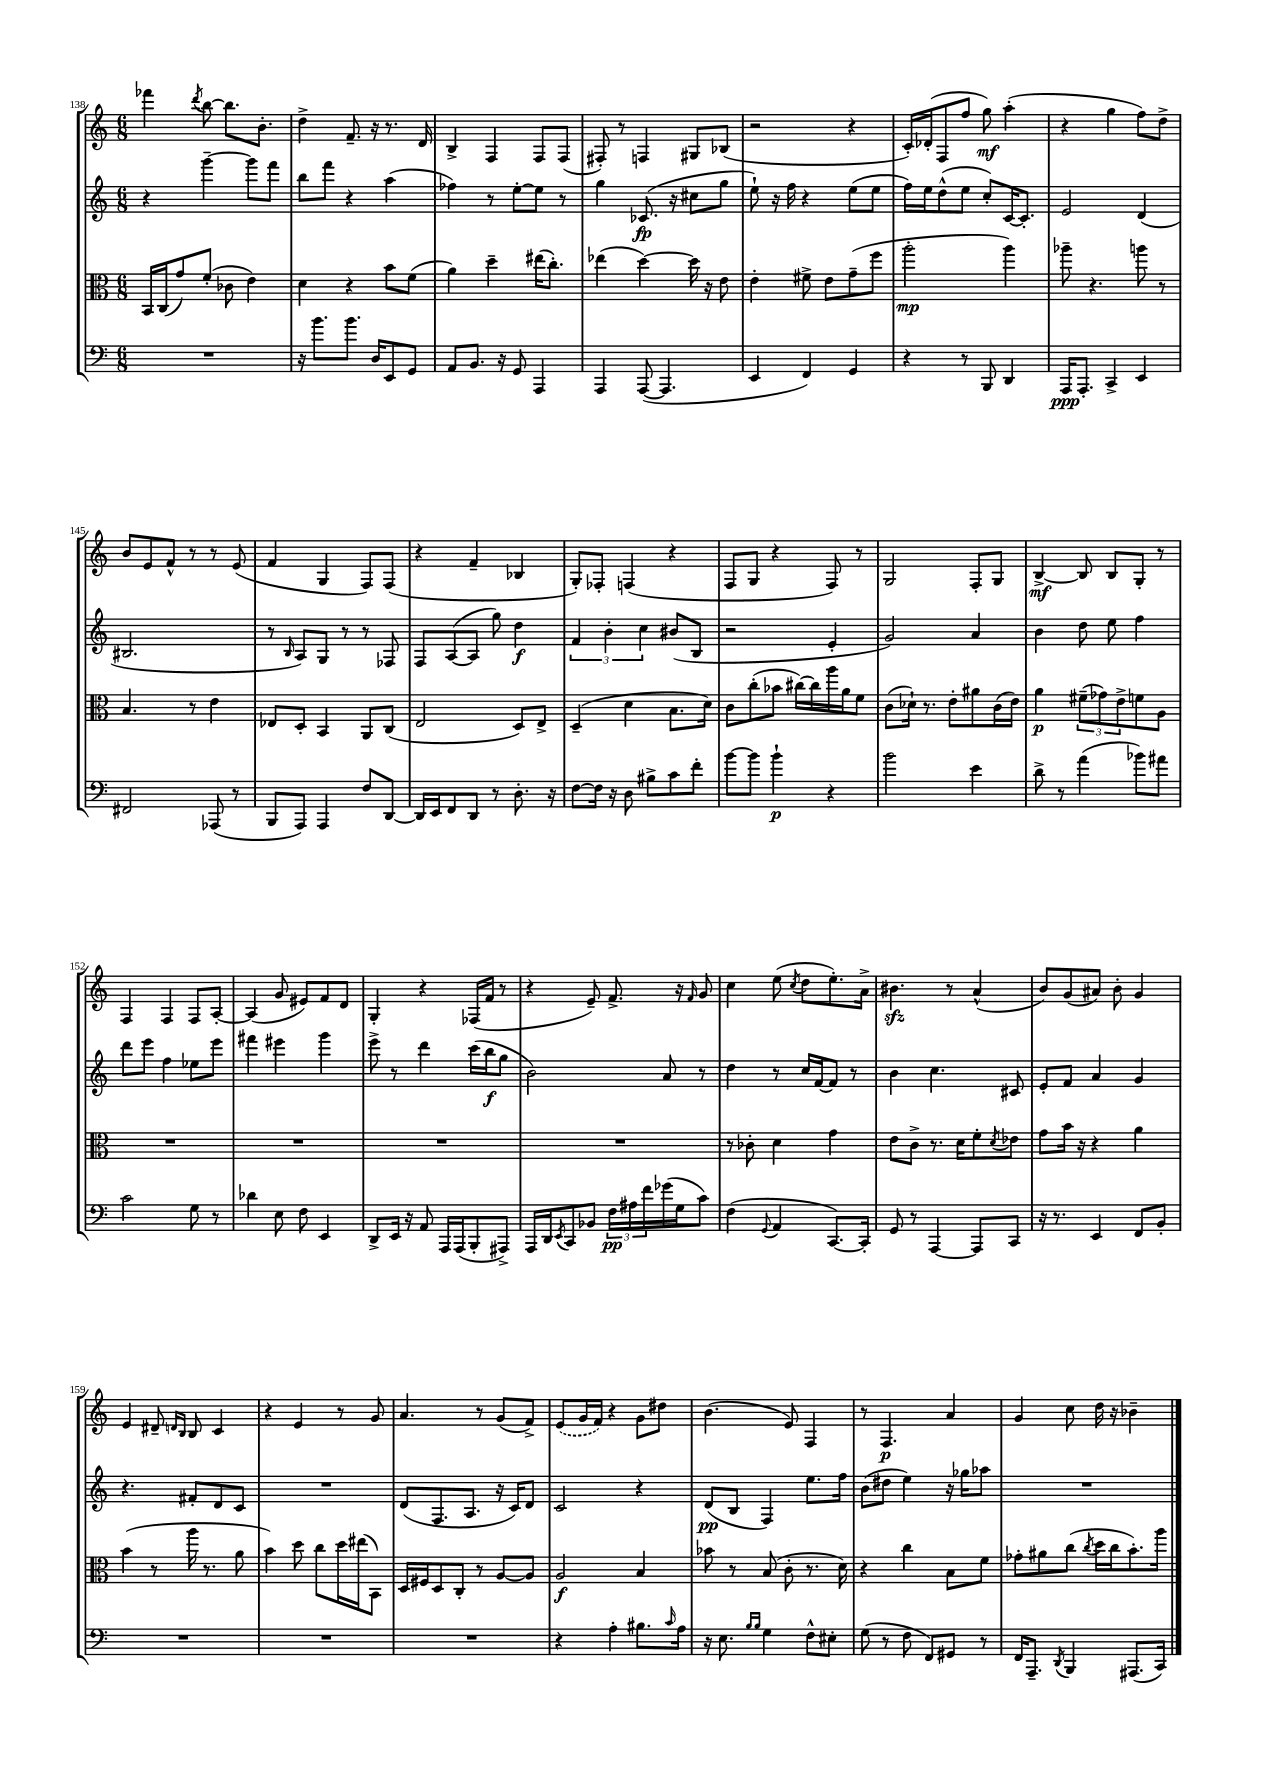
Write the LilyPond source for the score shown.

<<
\new StaffGroup <<
\new Staff = "s0" {
    \clef treble \key c \major \numericTimeSignature \time 6/8
    fes'''4 \acciaccatura { d'''8 } b''8~ b''8. b'8.-. |
    d''4-> f'8.-- r16 r8. d'16 |
    b4-> f4 f8 f8( |
    fis8-.) r8 f4 gis8 bes8( |
    r2 r4 |
    c'16-.) des'16-.( f8 f''8 g''8\mf) a''4-.( |
    r4 g''4 f''8) d''8-> |
    b'8 e'8 f'8-^ r8 r8 e'8( |
    f'4 g4 f8) f8( |
    r4 f'4-- bes4 |
    g8-.) fes8-. f4( r4 |
    f8 g8 r4 f8) r8 |
    g2 f8-. g8 |
    b4~->\mf b8 b8 g8-. r8 |
    f4 f4 f8 a8~-. |
    a4( g'8 eis'8) f'8 d'8 |
    g4-. r4 fes16( f'16 r8 |
    r4 e'8--) f'8.-> r16 \grace { f'16 } g'8 |
    c''4 e''8( \acciaccatura { c''8 } d''8 e''8.-.) a'16-> |
    bis'4.\sfz r8 a'4-^( |
    b'8) g'8( ais'8) b'8-. g'4 |
    e'4 dis'8-- \grace { d'16 b16 } b8 c'4 |
    r4 e'4 r8 g'8 |
    a'4. r8 g'8( f'8->) |
    \once \slurDashed e'8( g'16 f'16) r4 g'8 dis''8 |
    b'4.( e'8) f4 |
    r8 f4.\p a'4 |
    g'4 c''8 d''16 r16 bes'4-- \bar "|." |
}
\new Staff = "s1" {
    \clef treble \key c \major \numericTimeSignature \time 6/8
    r4 g'''4~-- g'''8 f'''8 |
    b''8 f'''8 r4 a''4( |
    fes''4) r8 e''8~-. e''8 r8 |
    g''4 ces'8.\fp( r16 cis''8 g''8 |
    e''8-!) r16 f''16 r4 e''8( e''8 |
    f''16) e''16 d''8-^( e''8 c''8-.) c'16~ c'8.-. |
    e'2 d'4( |
    bis2. |
    r8 \grace { b16 } a8) g8 r8 r8 fes8 |
    f8 a8~( a8 g''8) d''4\f |
    \tuplet 3/2 { f'4 b'4-. c''4 } bis'8( b8 |
    r2 e'4-. |
    g'2) a'4 |
    b'4 d''8 e''8 f''4 |
    d'''8 e'''8 f''4 ees''8 e'''8 |
    fis'''4 eis'''4 g'''4 |
    e'''8-> r8 d'''4 c'''16( b''16\f g''8 |
    b'2) a'8 r8 |
    d''4 r8 c''16 f'16~ f'8 r8 |
    b'4 c''4. cis'8 |
    e'8-. f'8 a'4 g'4 |
    r4. fis'8-. d'8 c'8 |
    R2. |
    d'8( f8. a8. r16 c'16) d'8 |
    c'2 r4 |
    d'8\pp( b8 f4) e''8. f''16 |
    b'8( dis''8 e''4) r16 ges''16 aes''8 |
    R2. \bar "|." |
}
\new Staff = "s2" {
    \clef alto \key c \major \numericTimeSignature \time 6/8
    b,16 c16( g'8) f'8-.( ces'8 e'4) |
    d'4 r4 b'8 f'8( |
    a'4) d''4-- eis''16( c''8.-.) |
    ees''4( d''4~) d''16 r16 e'8 |
    e'4-. fis'8-> e'8 g'8--( f''8 |
    a''2-.\mp a''4) |
    aes''8-- r4. a''8 r8 |
    b4. r8 e'4 |
    ees8 d8-. b,4 a,8 c8( |
    e2 d8) e8-> |
    d4--( d'4 b8. d'16) |
    c'8 c''8-.( bes'8 cis''16~) cis''16 a''16 a'16 f'8 |
    c'8( des'16-!) r8. e'8-. ais'8 c'16( e'16) |
    a'4\p \tuplet 3/2 { fis'8--( ges'8) e'8-> } f'8 a8 |
    R2. |
    R2. |
    R2. |
    R2. |
    r8 ces'8-. d'4 g'4 |
    e'8 c'8-> r8. d'16 f'8-. \acciaccatura { d'8 } ees'8 |
    g'8 b'16 r16 r4 a'4 |
    b'4( r8 a''16 r8. a'8 |
    b'4) d''8 c''8 d''16 eis''16( b,8) |
    d16 fis16 d8 c8-. r8 a8~ a8 |
    a2\f b4 |
    bes'8 r8 b8( c'8-. r8. d'16) |
    r4 c''4 b8 f'8 |
    ges'8-. ais'8 c''8( \acciaccatura { c''8 } d''16 c''16 b'8.-.) a''16 \bar "|." |
}
\new Staff = "s3" {
    \clef bass \key c \major \numericTimeSignature \time 6/8
    R2. |
    r16 b'8. b'8. d16 e,8 g,8 |
    a,8 b,8. r16 g,8 a,,4 |
    a,,4 a,,8~( a,,4. |
    e,4 f,4) g,4 |
    r4 r8 b,,8 d,4 |
    a,,16\ppp a,,8.-. c,4-> e,4 |
    fis,2 aes,,8( r8 |
    b,,8 a,,8) a,,4 f8 d,8~ |
    d,16 e,16 f,8 d,8 r8 d8.-. r16 |
    f8~ f16 r16 d8 bis8-> c'8 f'8-. |
    b'8~ b'8 b'4-!\p r4 |
    b'2 e'4 |
    d'8-> r8 a'4( bes'8) ais'8 |
    c'2 g8 r8 |
    des'4 e8 f8 e,4 |
    d,8-> e,16 r16 a,8 a,,16 a,,16( b,,8-. ais,,8->) |
    a,,16 d,16 \acciaccatura { e,8 } c,8 bes,8 \tuplet 3/2 { f16\pp ais16 f'16 } ges'16( g16 c'8) |
    f4( \appoggiatura { g,8 } a,4 c,8.~) c,16-. |
    g,8 r8 a,,4~ a,,8 c,8 |
    r16 r8. e,4 f,8 b,8-. |
    R2. |
    R2. |
    R2. |
    r4 a4-. bis8. \grace { c'16 } a16 |
    r16 e8. \grace { b16 b16 } g4 f8-^ eis8-. |
    g8( r8 f8 f,8) gis,8 r8 |
    f,16 a,,8.-- \acciaccatura { d,8 } b,,4 ais,,8.( c,16) \bar "|." |
}
>>
>>
\layout { \context { \Score currentBarNumber = #138 } }
